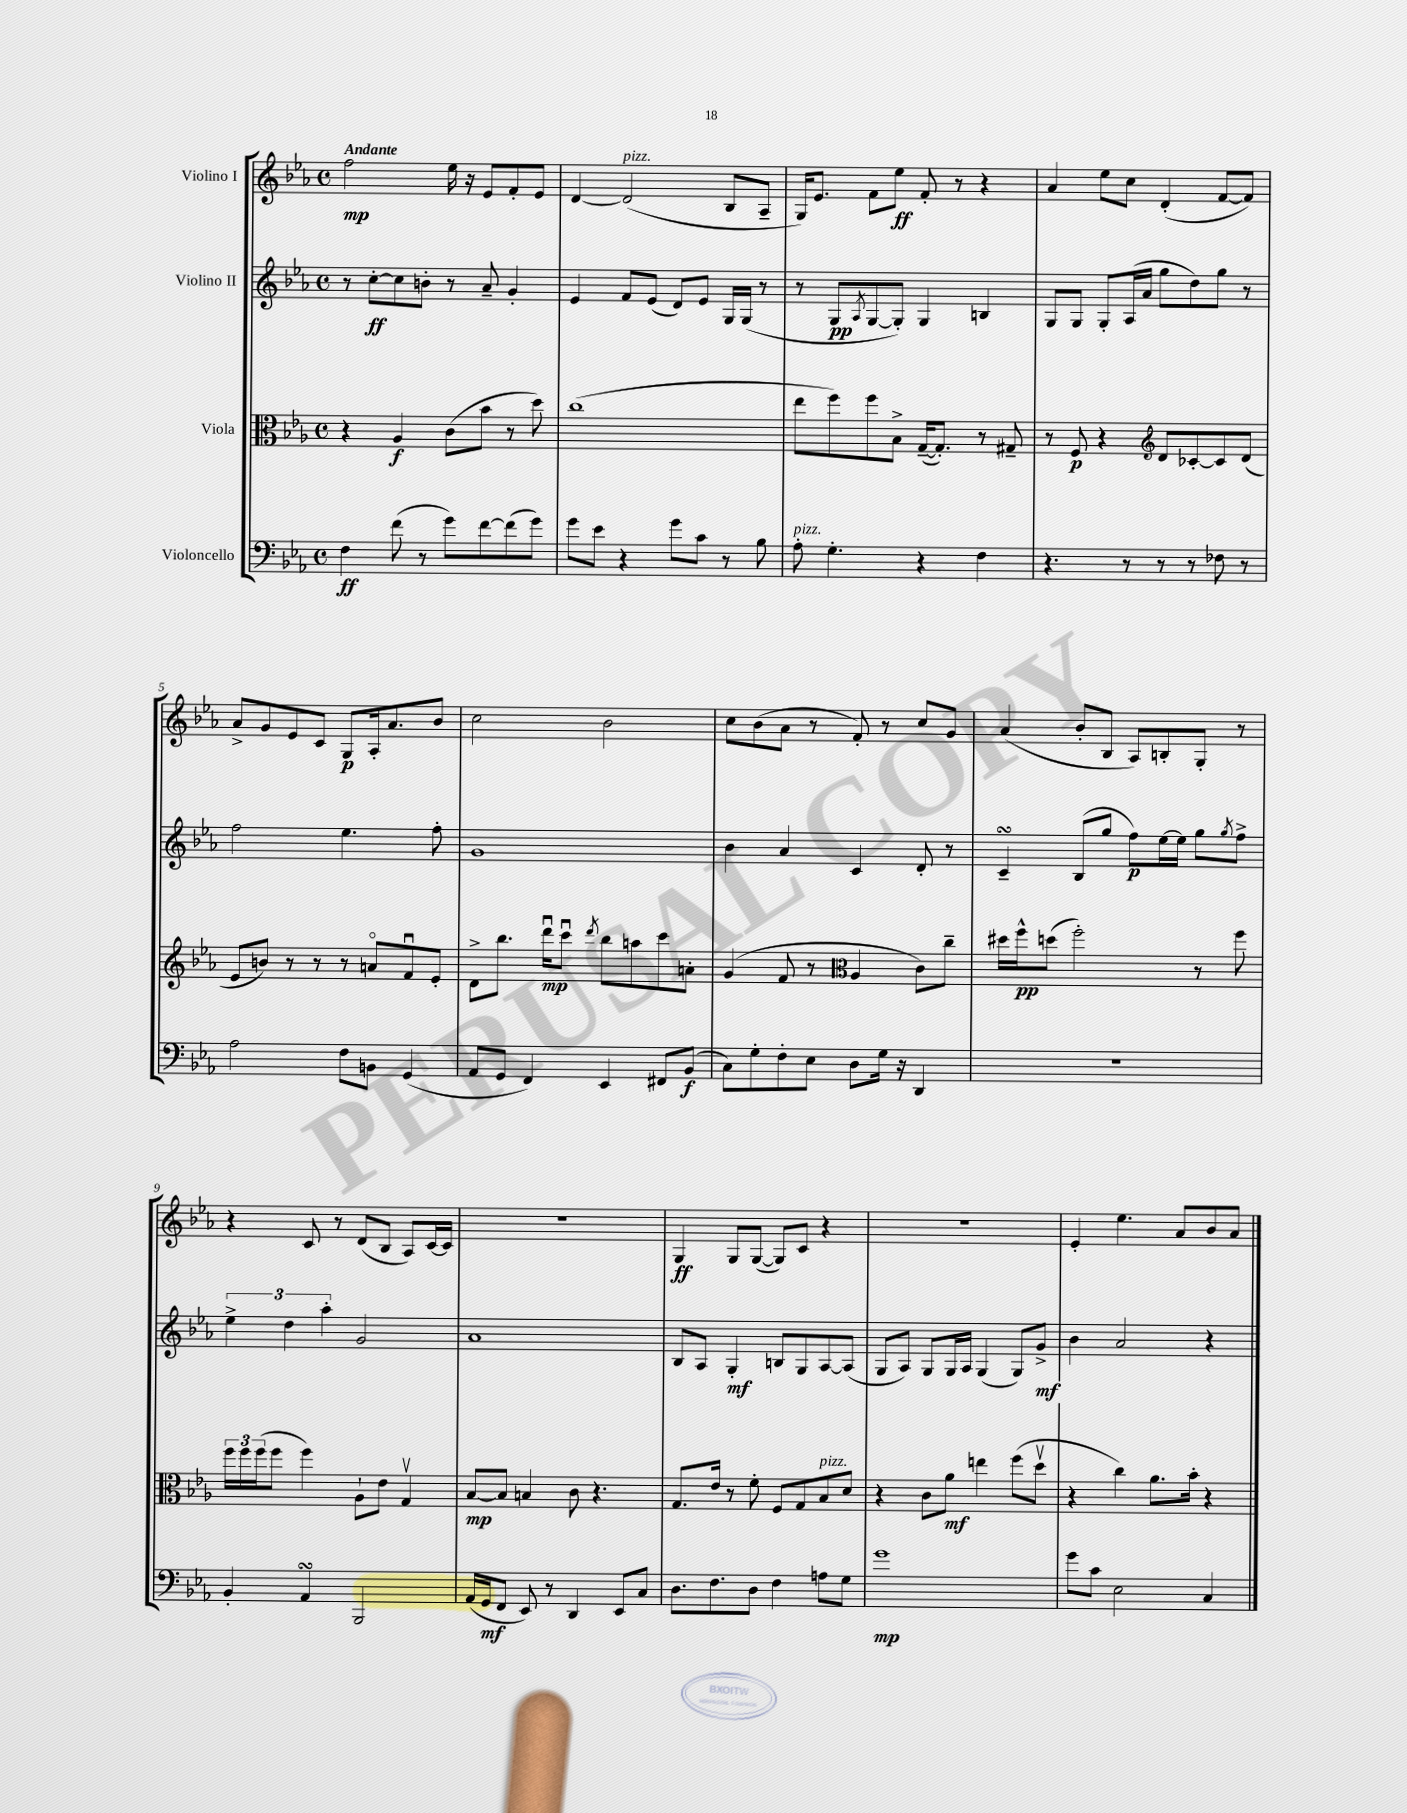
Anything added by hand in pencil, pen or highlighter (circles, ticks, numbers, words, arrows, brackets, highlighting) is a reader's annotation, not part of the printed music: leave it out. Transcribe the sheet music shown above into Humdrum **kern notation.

**kern	**kern	**kern	**kern
*staff4	*staff3	*staff2	*staff1
*clefF4	*clefC3	*clefG2	*clefG2
*k[b-e-a-]	*k[b-e-a-]	*k[b-e-a-]	*k[b-e-a-]
*M4/4	*M4/4	*M4/4	*M4/4
*met(c)	*met(c)	*met(c)	*met(c)
4F	4r	8r	2ff
.	.	[8cc'	.
(8f	4A-	8cc]	.
8r	.	8b'	.
8g)	(8c	8r	16ee-
.	.	.	16r
[8f	8b-	8a-~	8e-
(8f]	8r	4g'	8f'
8g)	8dd)	.	8e-
=	=	=	=
8g	(1cc	4e-	[4d
8e-	.	.	.
4r	.	8f	(2d]
.	.	(8e-	.
8g	.	8d)	.
8c	.	8e-	.
8r	.	16G	8B-
.	.	(16G	.
8B-	.	8r	8A-~
=	=	=	=
8A-'	8ee-	8r	16G)
.	.	.	8.e-
4.G'	8ff)	8G	.
.	.	8qA-	.
.	8ff	[8G	8f
.	8B-^	8G'])	8ee-
4r	([16G~	4G	8f'
.	8.G'])	.	.
.	.	.	8r
4F	8r	4B	4r
.	8G#~	.	.
=	=	=	=
4.r	8r	8G	4a-
.	8F	8G	.
.	4r	8G'	8ee-
8r	.	(16A-	8cc
.	.	16a-	.
*	*clefG2	*	*
8r	8d	8gg	(4d'
8r	[8c-'	8dd)	.
8F-	8c-]	8gg	[8f
8r	(8d	8r	8f])
=	=	=	=
2A-	8e-	2ff	8a-^
.	8b)	.	8g
.	8r	.	8e-
.	8r	.	8c
8F	8r	4.ee-	8G
8BB	8ao	.	16A-'
.	.	.	8.a-
(4GG	8fu	.	.
.	8e-'	8ff'	8b-
=	=	=	=
8AA-	8d^	1g	2cc
8GG	8.bb-	.	.
4FF)	.	.	.
.	16dddu	.	.
.	8cccu	.	.
.	8qddd	.	.
4EE-	8bb-	.	2b-
.	8aa	.	.
8FF#	8ccc	.	.
(8BB-	8a'	.	.
=	=	=	=
8C)	(4g	4b-	8cc
8G'	.	.	(8b-
8F'	8f	4a-	8a-
8E-	8r	.	8r
*	*clefC3	*	*
8D	4A-	4c	8f')
16G	.	.	8r
16r	.	.	.
4DD	8c)	8d'	8cc
.	8cc~	8r	8g
=	=	=	=
1r	16dd#	4c~	(4a-
.	16ff^^	.	.
.	(8dd	.	.
.	2ff')	(8B-	8b-'
.	.	8gg	8B-
.	.	8ff)	8A-)
.	.	[16ee-	8B'
.	.	16ee-]	.
.	8r	8gg	8G'
.	.	8qgg	.
.	8ff	8ff^	8r
=	=	=	=
4BB-'	24ff	6ee-^	4r
.	24ff	.	.
.	(24ff	.	.
.	8ff	.	.
.	.	6dd	.
4AA-	4ff)	.	8c
.	.	6aa-'	.
.	.	.	8r
2BBB-	8A-`	2g	(8d
.	8e-	.	8B-
.	4Gv	.	8A-)
.	.	.	[16c
.	.	.	16c]
=	=	=	=
(16AA-	[8B-	1a-	1r
16GG	.	.	.
8FF	8B-]	.	.
8EE-)	4B	.	.
8r	.	.	.
4DD	8c	.	.
.	4.r	.	.
8EE-	.	.	.
8C	.	.	.
=	=	=	=
8.D	8.G	8B-	4G
.	.	8A-	.
8.F	16e-	.	.
.	8r	4G'	8G
8D	8f'	.	([8G
4F	8F	8B	8G])
.	8G	8G	8c
8A	8B-	[8A-	4r
8G	8d	(8A-]	.
=	=	=	=
1g	4r	8G	1r
.	.	8A-)	.
.	8c	8G	.
.	8a-	16G	.
.	.	16A-	.
.	4ee	(4G	.
.	(8ff	8G)	.
.	8ddv	8g^	.
=	=	=	=
8g	4r	4b-	4e-'
8c	.	.	.
2E-	4cc)	2a-	4.ee-
.	8.a-	.	.
.	.	.	8a-
.	16b-'	.	.
4C	4r	4r	8b-
.	.	.	8a-
==	==	==	==
*-	*-	*-	*-
